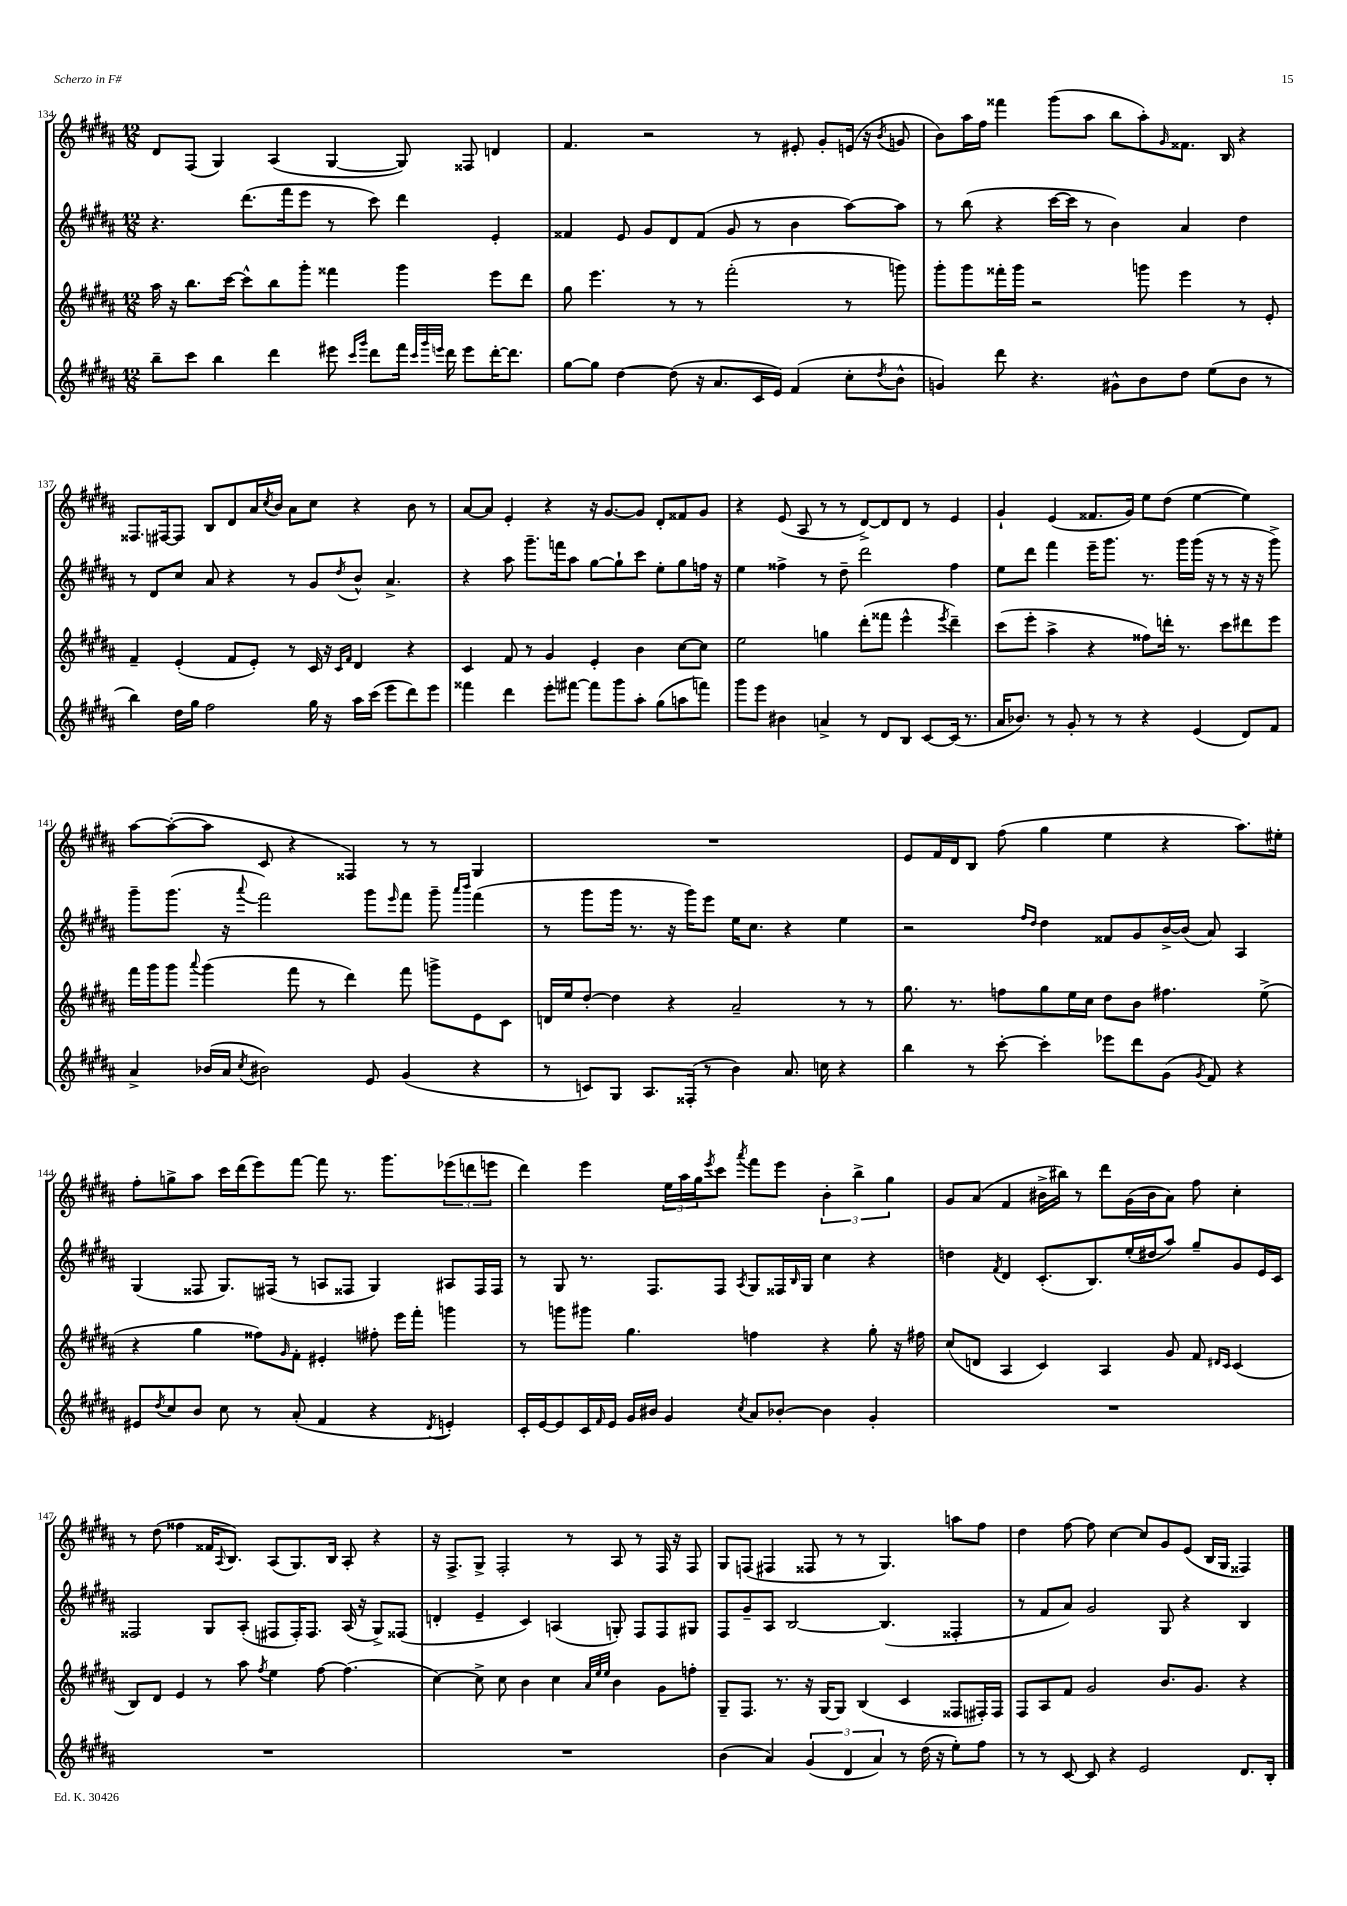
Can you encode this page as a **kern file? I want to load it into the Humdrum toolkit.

**kern	**kern	**kern	**kern
*staff4	*staff3	*staff2	*staff1
*clefG2	*clefG2	*clefG2	*clefG2
*k[f#c#g#d#a#]	*k[f#c#g#d#a#]	*k[f#c#g#d#a#]	*k[f#c#g#d#a#]
*M12/8	*M12/8	*M12/8	*M12/8
8bb~	16aa#	4.r	8d#
.	16r	.	.
8ccc#	8.bb	.	(8F#
4bb	.	.	4G#)
.	[16ccc#	.	.
.	8ccc#^^]	(8.ddd#	.
4ddd#	8bb	.	(4A#
.	.	16fff#	.
.	8ggg#'	8eee	.
8eee#	4fff##	8r	[4G#
16qqccc#	.	.	.
16qqggg#	.	.	.
8ddd#	.	8ccc#)	.
16fff#	4ggg#	4ddd#	8G#])
32qqccc#	.	.	.
32qqggg#	.	.	.
32qqeee	.	.	.
16ddd#	.	.	.
8eee	.	.	8F##
[16ddd#'	8eee	4e'	4d
8.ddd#]	.	.	.
.	8ddd#	.	.
=	=	=	=
[8gg#	8gg#	4f##	4.f#
8gg#]	4.eee	.	.
[4dd#	.	8e	.
.	.	8g#	2r
(8dd#]	8r	8d#	.
16r	8r	(8f##	.
8.a#	.	.	.
.	(2fff#'	8g#	.
16c#	.	8r	8r
16e)	.	.	.
(4f#	.	4b	8e#'
.	.	.	8g#'
8cc#'	8r	[8aa#)	(16e
.	.	.	16r
8qdd#	.	.	8qb
8b^^	8ggg)	8aa#]	8g
=	=	=	=
4g)	8ggg#'	8r	8b)
.	8ggg#	(8bb	16aa#
.	.	.	16ff#
8ddd#	16fff##'	4r	4fff##
.	16ggg#	.	.
4.r	2r	.	.
.	.	[16ccc#	(8ggg#
.	.	16ccc#]	.
.	.	8r	8aa#
8g#^^	.	4b)	8bb
8b	8ggg	.	8aa#')
.	.	.	16qqg#
8dd#	4eee	4a#	8.f##
(8ee	.	.	.
.	.	.	16B
8b	8r	4dd#	4r
8r	8e'	.	.
=	=	=	=
4bb)	4f#~	8r	8.F##
.	.	8d#	.
.	.	.	[16F#
16dd#	(4e'	8cc#	8F#]
16gg#	.	.	.
2ff#	.	8a#	8B
.	8f#	4r	8d#
.	8e')	.	16a#
.	.	.	8qcc#
.	.	.	16b
.	8r	8r	8a#
16gg#	16c#	8g#	8cc#
16r	16r	.	.
.	16qqc#	.	.
.	16qqf#	8qdd#	.
16aa#	4d#	8b^^	4r
(16ccc#	.	.	.
8eee	.	4.a#^	.
8ddd#)	4r	.	8b
8eee	.	.	8r
=	=	=	=
4fff##	4c#	4r	[8a#
.	.	.	8a#]
4ddd#	8f#	8aa#	4e'
.	8r	8.ggg#~	.
8eee'	4g#	.	4r
.	.	16fff	.
[8fff#	.	8aa#	.
8fff#]	4e'	[8gg#	16r
.	.	.	[8.g#
8ggg#	.	8gg#`]	.
8aa#'	4b	8ccc#	8g#]
(8gg#	.	8ee'	8d#'
8aa	[8cc#	8gg#	8f##
8fff)	8cc#]	16ff	8g#
.	.	16r	.
=	=	=	=
8ggg#	2ee	4ee	4r
8eee	.	.	.
4b#	.	4ff##^	(8e
.	.	.	8A#
4a^	4gg	8r	8r
.	.	8dd#~	8r
8r	(8ddd#'	2ddd#	[8d#^)
8d#	8fff##	.	8d#]
8B	4eee^^	.	8d#
[8c#	.	.	8r
.	8qeee	.	.
(16c#]	4ddd#~)	4ff##	4e
8.r	.	.	.
=	=	=	=
16a#	(8ccc#	8ee	4g#`
8.b-)	.	.	.
.	8eee'	8ddd#	.
8r	4aa#^	4fff#	(4e
8g#'	.	.	.
8r	4r	16eee~	8.f##
.	.	8.ggg#	.
8r	.	.	.
.	.	.	16g#)
4r	8ff##)	8.r	8ee
.	16ddd'	.	(8dd#
.	8.r	16ggg#	.
(4e	.	(16ggg#	[4ee
.	.	16r	.
.	8ccc#	8r	.
8d#)	8ddd#	16r	4ee])
.	.	16r	.
8f#	8eee	8ggg#^)	.
=	=	=	=
4a#^	16fff#	8ggg#~	[8aa#
.	16ggg#	.	.
.	8ggg#	(8.ggg#	(8aa#'_
.	8qqaaa#	.	.
(16b-	(4ggg#	.	8aa#]
16a#	.	16r	.
8qcc#	.	8qqaaa#	.
2b#)	.	2fff#)	8c#
.	8fff#	.	4r
.	8r	.	.
.	4ddd#)	.	4F##)
8e	.	8ggg#	.
.	.	16qqeee	.
(4g#	8fff#	8fff#	8r
.	8ggg^	8ggg#~	8r
.	.	16qqaaa#	.
.	.	16qqbbb	.
4r	8e	(4fff#	4G#
.	8c#	.	.
=	=	=	=
8r	16d	8r	1.r
.	16ee	.	.
8c)	[8dd#'	8ggg#	.
8G#	4dd#]	16ggg#	.
.	.	8.r	.
8.A#	.	.	.
.	4r	16r	.
(16F##'	.	16ggg#)	.
8r	.	8eee	.
4b)	2a#~	16ee	.
.	.	8.cc#	.
8.a#	.	4r	.
16cc	.	.	.
4r	8r	4ee	.
.	8r	.	.
=	=	=	=
4bb	8.gg#	2r	8e
.	.	.	16f#
.	8.r	.	16d#
8r	.	.	8B
[8ccc#'	8ff	.	(8ff#
.	.	16qqff#	.
.	.	16qqdd#	.
4ccc#']	8gg#	4dd#	4gg#
.	16ee	.	.
.	16cc#	.	.
8eee-	8dd#	8f##	4ee
8ddd#	8b	8g#	.
(8g#	4.ff#	[16b^	4r
.	.	(16b]	.
8qg#	.	.	.
8f#)	.	8a#)	.
4r	.	4A#	8.aa#)
.	(8ee^	.	.
.	.	.	16ee#'
=	=	=	=
8e#	4r	(4G#	8ff#'
8qdd#	.	.	.
8cc#	.	.	8gg^
8b	4gg#	8F##	8aa#
8cc#	.	8.G#)	16ccc#
.	.	.	(16ddd#
8r	8ff##)	.	8eee)
.	.	(16F#	.
.	16qqg#	.	.
(8a#'	8f#'	8r	[8fff#
4f#	4e#'	8A	8fff#]
.	.	8F##	8.r
4r	8ff#'	4G#)	.
.	.	.	8.ggg#
.	16eee	.	.
.	16fff#'	.	.
8qd#	.	.	.
4e')	4ggg	8A#	(12eee-
.	.	.	12ddd
.	.	16F##	.
.	.	.	12eee
.	.	16F##	.
=	=	=	=
16c#'	8r	8r	4ddd#)
[16e	.	.	.
8e]	8ggg	8G#	.
16c#	8ggg#	8.r	4eee
16qqf#	.	.	.
16e	.	.	.
16g#	4.gg#	.	.
16b#	.	8.F#	.
4g#	.	.	24ee
.	.	.	24aa#
.	.	.	24gg#
.	.	.	8qeee
.	.	8F#	8ccc#
8qcc#	.	8qA#	8qaaa#
8a#	4ff	8G#	8fff#
[8b-'	.	16F##	8eee
.	.	16qqB	.
.	.	16G#	.
4b-]	4r	4cc#	6b'
.	.	.	6bb^
4g#'	8gg#'	4r	.
.	.	.	6gg#
.	16r	.	.
.	16ff#	.	.
=	=	=	=
1.r	(8cc#	4dd	8g#
.	8d	.	(8a#
.	.	8qf#	.
.	4A#	4d#	4f#
.	4c#)	(8.c#'	16b#^
.	.	.	16bb#)
.	.	.	8r
.	.	8.B)	.
.	4A#	.	8ddd#
.	.	(16ee'	(16g#
.	.	16dd#	16b#
.	8g#	8aa#)	8a#)
.	8f#	8gg#~	8ff#
.	16qqd#	.	.
.	16qqc#	.	.
.	(4c#	8g#	4cc#'
.	.	16e	.
.	.	16c#	.
=	=	=	=
1.r	8B)	2F##	8r
.	8d#	.	(8dd#
.	4e	.	4ff##
.	8r	8G#	16f##
.	.	.	8qqA#
.	.	.	8.B)
.	8aa#	(8A#'	.
.	8qff#	.	.
.	4ee	8F#	(8A#
.	.	16F#')	8.G#)
.	.	8.F#	.
.	[8ff#	.	.
.	.	.	16B
.	(4.ff#]	(16A#	8A#'
.	.	16r	.
.	.	8G#^)	4r
.	.	(8F##	.
=	=	=	=
1.r	[4cc#)	4d'	16r
.	.	.	8.F#^
.	8cc#^]	4e~	8G#^
.	8cc#	.	2F#'
.	4b	4c#)	.
.	4cc#	(4A	.
.	.	.	8r
.	32qqa#	.	.
.	32qqee	.	.
.	32qqee	.	.
.	4b	8G')	8A#
.	.	8F#	8r
.	8g#	8F#	16F#
.	.	.	16r
.	8ff'	8G#	8F#
=	=	=	=
(4b	8G#~	8F#	8G#
.	8.F#	8g#~	(8F
4a#)	.	8A#	4F#
.	8.r	.	.
.	.	[2B	.
(6g#	16r	.	8F##
.	[16G#	.	.
.	8G#]	.	8r
6d#	.	.	.
.	(4B	.	8r
6a#)	.	.	.
.	.	(4.B]	4.G#)
8r	4c#	.	.
(16dd#	.	.	.
16r	.	.	.
8ee')	8F##	4F##'	8aa
8ff#	16F#')	.	8ff#
.	16F#	.	.
=	=	=	=
8r	8F#	8r	4dd#
8r	8A#	8f#	.
[8c#	8f#	8a#)	[8ff#
8c#]	2g#	2g#	8ff#]
4r	.	.	[4cc#
2e	.	.	8cc#]
.	8.b	8G#	8g#
.	.	4r	(8e
.	8.g#	.	.
.	.	.	16B
.	.	.	16G#
8.d#	4r	4B	4F##)
16B'	.	.	.
==	==	==	==
*-	*-	*-	*-
